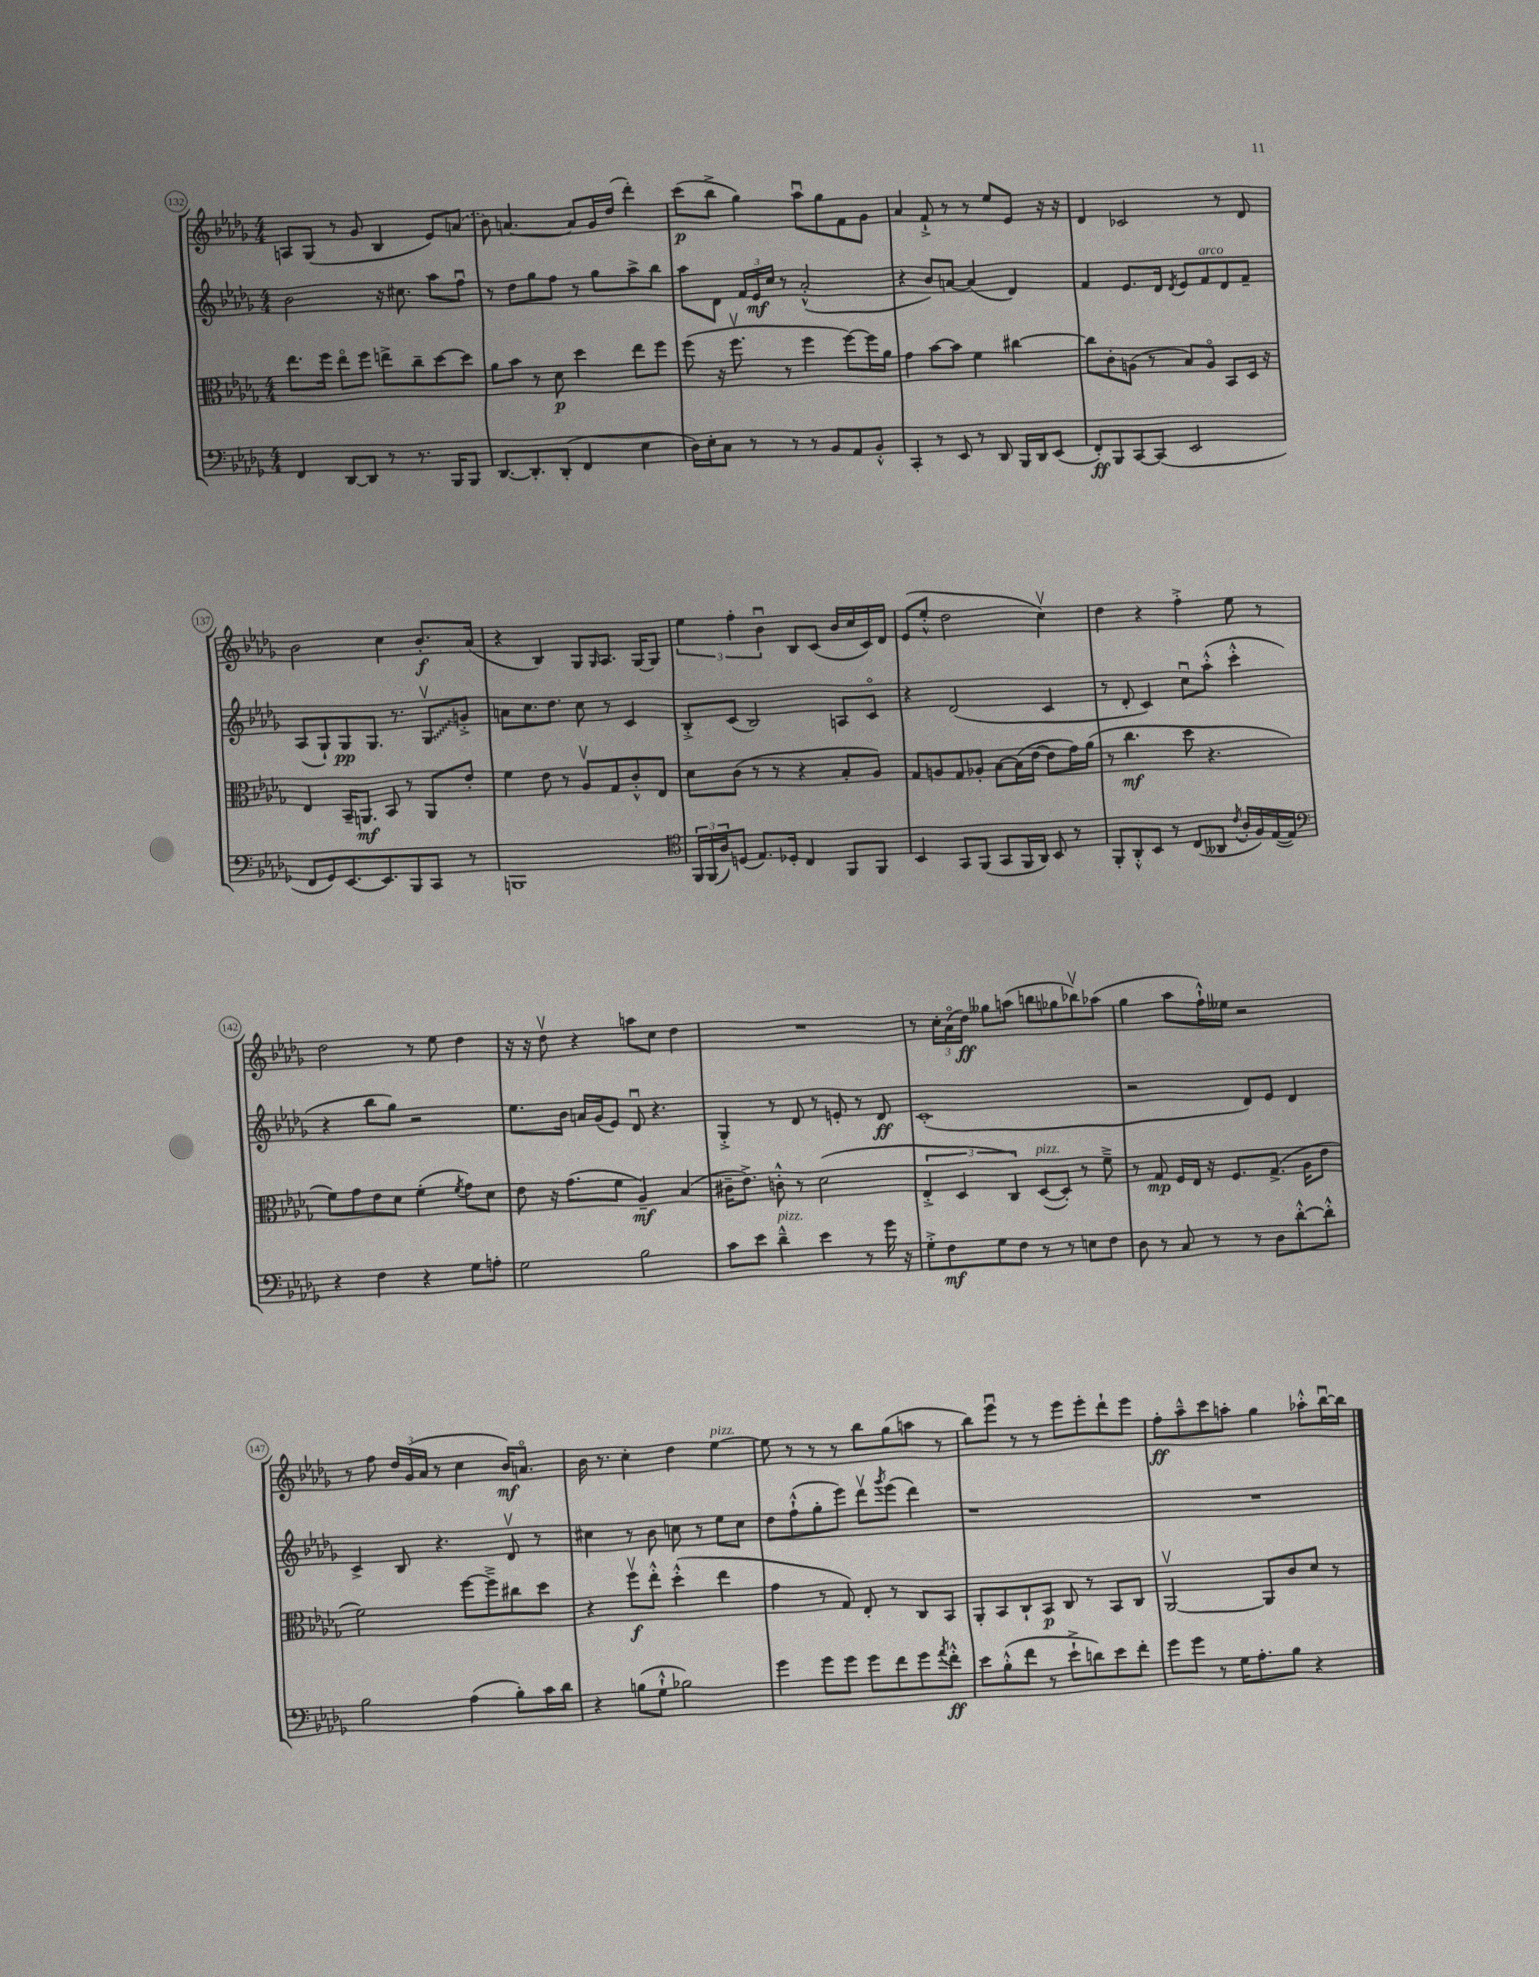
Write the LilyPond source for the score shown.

<<
\new StaffGroup <<
\new Staff = "s0" {
    \clef treble \key des \major \numericTimeSignature \time 4/4
    a8 ges8( r8 ges'8 bes4 ees'8) \once \slurDashed a'8( |
    bes'8) a'4.~ a'8 ges'16 des''16( des'''4-.) |
    c'''8\p( bes''8-> ges''4) aes''8\downbow ges''8 f'8 ges'8 |
    aes'4 f'8-!-> r8 r8 ees''8 ees'8 r16 r16 |
    des'4 ces'2 r8 des'8 |
    bes'2 c''4 bes'8.-.\f aes'16( |
    r4 bes4) ges8 \grace { ges16 } aes8. ges16~ ges8 |
    \tuplet 3/2 { ees''4 f''4-. bes'4\downbow } bes8 c'8( bes'16 c''16 c'16) des'16 |
    ees'8( ees''8-.-^ des''2 c''4\upbow) |
    des''4 r4 f''4-.-> ees''8 r8 |
    des''2 r8 ees''8 des''4 |
    r16 r16 des''8\upbow r4 a''8 c''8 des''4 |
    R1 |
    r8 \tuplet 3/2 { c''16-. aes'16\flageolet( des''16\ff) } geses''8 a''8( b''8 ges''8 bes''8\upbow) aes''8( |
    ges''4 aes''8 f''16-!-^) eeses''16 r2 |
    r8 f''8 \tuplet 3/2 { des''16 ges'16( aes'16 } r8 c''4 bes'16\mf) a'8.\flageolet |
    bes'16 r8. c''4-. des''4 ees''4~^\markup { \italic "pizz." } |
    ees''8 r8 r8 r8 bes''8 ges''8( a''8 r8 |
    bes''8) ees'''8\downbow r8 r8 ees'''8 ees'''8-. des'''8-! ees'''8 |
    f''8-.\ff aes''8---^ c'''8 a''8-. ges''4 aes''8-.-^ bes''16~\downbow bes''16 \bar "|." |
}
\new Staff = "s1" {
    \clef treble \key des \major \numericTimeSignature \time 4/4
    bes'2 r16 cis''8. aes''8 f''8\downbow |
    r8 des''8 ges''8 f''8 r8 ges''8 aes''8-> bes''8 |
    aes''8 des'8 \tuplet 3/2 { f'16 ees'16\mf c''16 } r8 aes'2-.-^( |
    r4 bes'8) a'8~ a'4( des'4) |
    f'4 ees'8. des'16 \acciaccatura { des'8 } ees'8 f'8^\markup { \italic "arco" } des'8 f'8-- |
    aes8( ges8-!) ges8\pp ges8. r8. \once \override Glissando.style = #'zigzag ges8\upbow\glissando g'8-.-> |
    a'8 c''8. des''8. c''8 r8 c'4 |
    bes8-.-> c'8( bes2) a8 c'8\flageolet |
    r4 des'2( c'4 |
    r8 des'8-. c'4) c''8\downbow aes''8-.-^( c'''4-.-^ |
    r4 bes''8 ges''8) r2 |
    ees''8. bes'16 a'16 ges'16( ees'8) des'8\downbow r4. |
    ges4-.-> r8 des'8 r8 e'8-. r8 des'8\ff |
    c'1-.( |
    r2 des'8) ees'8 des'4 |
    c'4-> bes8 r4. des'8\upbow r8 |
    cis''4 r8 bes'8 c''8 r8 ees''8 c''8 |
    des''8 f''8-!-^( ges''8-. ees'''8) des'''8\upbow \acciaccatura { ges'''8 } ees'''8( des'''4) |
    r1 |
    R1 \bar "|." |
}
\new Staff = "s2" {
    \clef alto \key des \major \numericTimeSignature \time 4/4
    ees''8. f''16 ees''8\flageolet f''8 e''8-> c''8-- des''8~ des''8 |
    aes'8 bes'8 r8 des'8\p des''4 ees''8 f''8 |
    f''8( r16 f''8.\upbow r8 f''4 f''8~) f''16 aes'16 |
    ges'4 bes'8~ bes'8 f'4 cis''4~ |
    cis''8 c'8-. a8( r8 bes8) a8\flageolet bes,8 des16 r16 |
    ees4 bes,16-- a,8.\mf bes,8 r8 a,8 ees'8-. |
    f'4 ees'8 r8 aes8\upbow ges8 c'8-.-^ ees8 |
    des'8 c'8( r8 r8 r4 bes8-. aes8) |
    ges8 a8 ges8 aes8-. bes8~ bes16( ees'16~ ees'8 ges'16) aes'16( |
    r8 c''4.\mf des''8 r4. |
    f'8) ges'8 ees'8 des'8 f'4-.( \acciaccatura { f'8 } ges'8) des'8 |
    ees'8 r16 ges'8.( f'8 aes4--\mf) bes4( |
    cis'16-- ees'8.->) c'8-.-^ r8 des'2( |
    \tuplet 3/2 { ees4-.-> des4 c4) } des8~^\markup { \italic "pizz." }( des8-.) r8 f'8---> |
    r8 ges8\mp f16 ees16 r16 f8. ges8.->( aes16 ees'8 |
    f'2) f''8~ f''8---> cis''8 des''8 |
    r4 f''8\upbow\f ees''8-.-^ des''4-.-^( ees''4 |
    ges'4 r8 ges8) ees8-. r8 c8 bes,8 |
    aes,8-. bes,8 c8-! bes,8\p c8 r8 bes,8 c8 |
    aes,2~\upbow aes,8 c'8 des'8 r8 \bar "|." |
}
\new Staff = "s3" {
    \clef bass \key des \major \numericTimeSignature \time 4/4
    f,4 des,8~ des,8 r8 r8. bes,,16 bes,,8 |
    des,8.~ des,8.-. des,8-.( f,4 ees4 |
    des16) ees16-. c8 r8 r8 r8 bes,8 aes,8 bes,8-.-^ |
    c,4-. r8 ees,8 r8 des,8 bes,,16 des,16 ees,8( |
    f,8-.\ff) bes,,8 c,8~ c,8( ees,2 |
    f,8 ges,8) ees,8.~ ees,8. bes,,8 c,8 r8 |
    b,,1 |
    \clef tenor \tuplet 3/2 { f,16 f,16( aes16) } d8( ees8.) des16-. c4 f,8 f,8 |
    bes,4 ges,8 f,8( ges,8 f,16 aes,16) bes,8 r8 |
    f,8-. aes,8-.-^ bes,8 r8 c8( aeses,8 \acciaccatura { c'8 } aes16-. f16) ees16~( ees16) |
    \clef bass r4 f4 r4 ges8 a8-. |
    ges2 bes2 |
    c'8 ees'8 des'4---^^\markup { \italic "pizz." } ees'4 r8 ges'16 r16 |
    ges8-.-> f8\mf ges8 f8 r8 r8 e8 f8 |
    des8 r8 c8 r8 r8 des8 des'8~-.-^ des'8-.-^ |
    bes2 aes4( bes8-.) c'16 des'16 |
    r4 b8( ges8-!-^ bes2) |
    ges'4 ges'8 ges'8 ges'8 f'8 ges'8 \acciaccatura { aes'8 } f'8-.-^\ff |
    ees'8 bes8-.-^( f'8 r8 ees'8-!-> d'8) ees'8 f'8-. |
    ges'8 ges'8 r8 ges16 aes8.-. bes8 r4 \bar "|." |
}
>>
>>
\layout { \context { \Score currentBarNumber = #132 \override BarNumber.stencil = #(make-stencil-circler 0.1 0.3 ly:text-interface::print) } }
